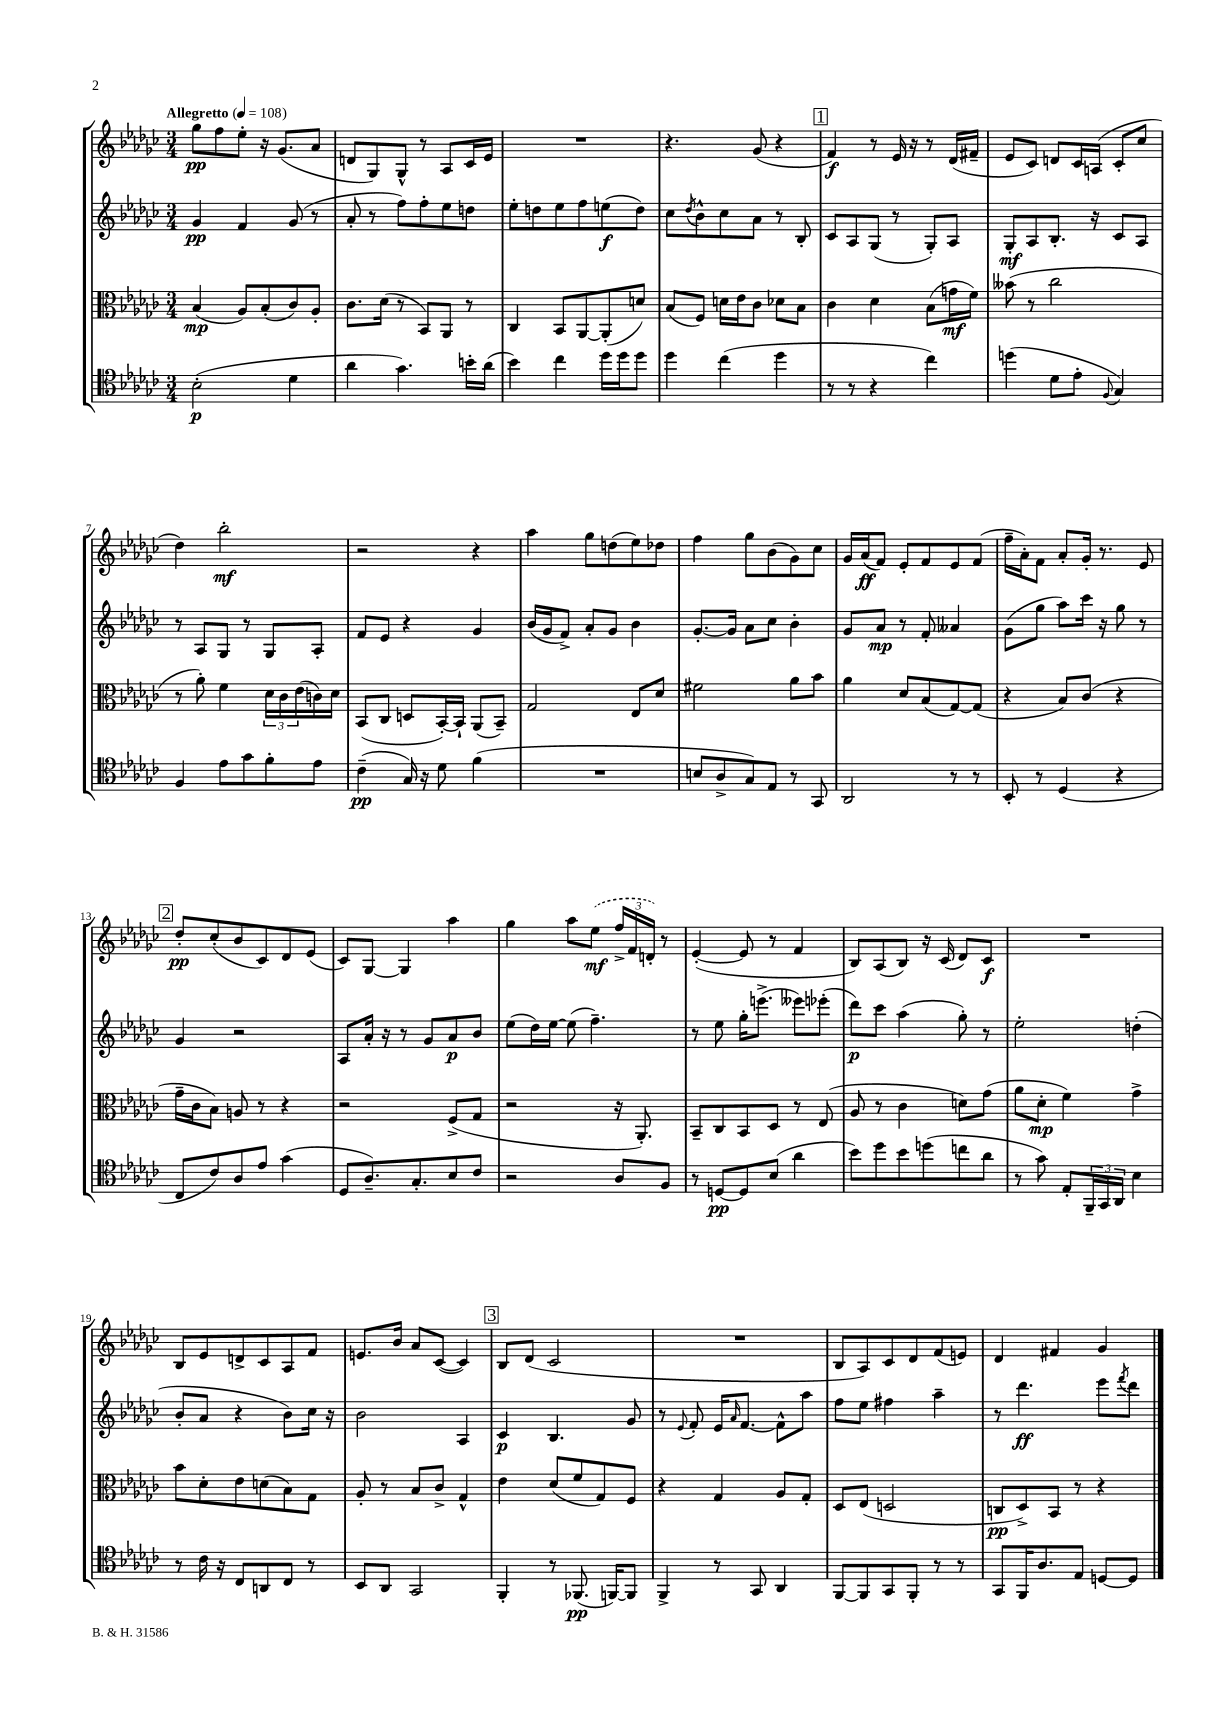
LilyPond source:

<<
\new StaffGroup <<
\new Staff = "s0" {
    \clef treble \key ges \major \numericTimeSignature \time 3/4 \tempo "Allegretto" 4 = 108
    ges''8\pp f''8 ees''8-. r16 ges'8.( aes'8 |
    d'8 ges8) ges8-^ r8 aes8 ces'16 ees'16 |
    R2. |
    r4. ges'8( r4 |
    \mark \markup { \box "1" } f'4\f) r8 ees'16 r16 r8 des'16( fis'16-- |
    ees'8 ces'8) d'8 ces'16 a16( ces'8-. ces''8 |
    des''4) bes''2-.\mf |
    r2 r4 |
    aes''4 ges''8 d''8( ees''8) des''8 |
    f''4 ges''8 bes'8( ges'8) ces''8 |
    ges'16 aes'16\ff( f'8) ees'8-. f'8 ees'8 f'8( |
    f''16-- aes'16-.) f'8 aes'8-. ges'16-. r8. ees'8 |
    \mark \markup { \box "2" } des''8-.\pp ces''8-.( bes'8 ces'8) des'8 ees'8( |
    ces'8) ges8~ ges4 aes''4 |
    ges''4 aes''8 \once \slurDashed ees''8\mf( \tuplet 3/2 { f''16-> f'16 d'16-.) } r8 |
    ees'4~-.( ees'8 r8 f'4 |
    bes8) aes8( bes8) r16 ces'16( des'8) ces'8\f |
    R2. |
    bes8 ees'8 d'8-> ces'8 aes8 f'8 |
    e'8. bes'16 aes'8 ces'8~( ces'4) |
    \mark \markup { \box "3" } bes8 des'8( ces'2 |
    R2. |
    bes8 aes8) ces'8 des'8 f'8( e'8) |
    des'4 fis'4 ges'4 \bar "|." |
}
\new Staff = "s1" {
    \clef treble \key ges \major \numericTimeSignature \time 3/4
    ges'4\pp f'4 ges'8( r8 |
    aes'8-. r8 f''8) f''8-. ees''8 d''8 |
    ees''8-. d''8 ees''8 f''8 e''8\f( d''8) |
    ces''8 \acciaccatura { des''8 } bes'8-^ ces''8 aes'8 r8 bes8-. |
    \mark \markup { \box "1" } ces'8 aes8 ges8( r8 ges8-.) aes8 |
    ges8-.\mf aes8 bes8.-. r16 ces'8 aes8 |
    r8 aes8 ges8 r8 ges8 aes8-. |
    f'8 ees'8 r4 ges'4 |
    bes'16( ges'16 f'8->) aes'8-. ges'8 bes'4 |
    ges'8.~-. ges'16 aes'8 ces''8 bes'4-. |
    ges'8 aes'8\mp r8 f'8-. aeses'4 |
    ges'8( ges''8 aes''8) ces'''16 r16 ges''8 r8 |
    \mark \markup { \box "2" } ges'4 r2 |
    aes8 aes'16-. r16 r8 ges'8 aes'8\p bes'8 |
    ees''8( des''16) ees''16~ ees''8( f''4.--) |
    r8 ees''8 ges''16-. e'''8.->( eeses'''8) ees'''8-.( |
    des'''8\p) ces'''8 aes''4( ges''8-.) r8 |
    ees''2-. d''4-.( |
    bes'8-. aes'8 r4 bes'8) ces''16 r16 |
    bes'2 aes4 |
    \mark \markup { \box "3" } ces'4\p bes4. ges'8 |
    r8 \appoggiatura { ees'8 } f'8-. ees'16 \grace { aes'16 } f'8.~ f'8-^ aes''8 |
    f''8 ees''8 fis''4 aes''4-- |
    r8 des'''4.\ff ees'''8 \acciaccatura { f'''8 } des'''8 \bar "|." |
}
\new Staff = "s2" {
    \clef alto \key ges \major \numericTimeSignature \time 3/4
    bes4\mp( aes8) bes8-.( ces'8) aes8-. |
    ces'8. des'16( r8 bes,8) aes,8 r8 |
    ces4 bes,8 aes,8~ aes,8-.( d'8) |
    bes8( f8) d'16 ees'16 ces'8 des'8 bes8 |
    \mark \markup { \box "1" } ces'4 des'4 bes8( g'16\mf f'16) |
    beses'8( r8 ces''2 |
    r8 aes'8-.) f'4 \tuplet 3/2 { des'16 ces'16 ees'16( } c'16) des'16 |
    bes,8( ces8 d8 bes,16~-.) bes,16-! aes,8( bes,8--) |
    ges2 ees8 des'8 |
    fis'2 aes'8 bes'8 |
    aes'4 des'8 bes8( ges8~) ges8( |
    r4 bes8) ces'8( r4 |
    \mark \markup { \box "2" } ges'16-- ces'16 bes8) a8 r8 r4 |
    r2 f8->( ges8 |
    r2 r16 aes,8.-.) |
    bes,8-- ces8 bes,8 des8 r8 ees8( |
    aes8 r8 ces'4 d'8) ges'8( |
    aes'8 des'8-.\mp f'4) ges'4-> |
    bes'8 des'8-. ees'8 d'8( bes8) ges8 |
    aes8-. r8 bes8 ces'8-> ges4-^ |
    \mark \markup { \box "3" } ees'4 des'8( f'8 ges8) f8 |
    r4 ges4 aes8 ges8-. |
    des8 ees8( d2 |
    c8\pp des8->) bes,8 r8 r4 \bar "|." |
}
\new Staff = "s3" {
    \clef tenor \key ges \major \numericTimeSignature \time 3/4
    bes2-.\p( des'4 |
    aes'4 ges'4.) b'16-. aes'16( |
    bes'4) ces''4 des''16 des''16 des''8 |
    des''4 ces''4( des''4 |
    \mark \markup { \box "1" } r8 r8 r4 ces''4) |
    d''4( des'8 ees'8-. \appoggiatura { f8 } ges4) |
    f4 ees'8 ges'8 f'8-. ees'8 |
    ces'4--\pp( ges16) r16 des'8 f'4( |
    R2. |
    b8 aes8-> ges8) ees8 r8 ges,8 |
    aes,2 r8 r8 |
    bes,8-. r8 des4( r4 |
    \mark \markup { \box "2" } ces8 ces'8) aes8 ees'8 ges'4( |
    des8 aes8.--) ges8.-. bes8 ces'8 |
    r2 aes8 f8 |
    r8 d8~\pp d8 bes8( aes'4 |
    bes'8) des''8 bes'8 d''8( c''8 aes'8 |
    r8 ges'8) ees8-. \tuplet 3/2 { f,16-- ges,16 aes,16 } bes4 |
    r8 ces'16 r16 ces8 a,8 ces8 r8 |
    bes,8 aes,8 ges,2 |
    \mark \markup { \box "3" } f,4-. r8 fes,8.\pp( f,16~) f,8 |
    f,4-> r8 ges,8 aes,4 |
    f,8~ f,8 ges,8 f,8-. r8 r8 |
    ges,8 f,16 aes8. ees8 d8~ d8 \bar "|." |
}
>>
>>
